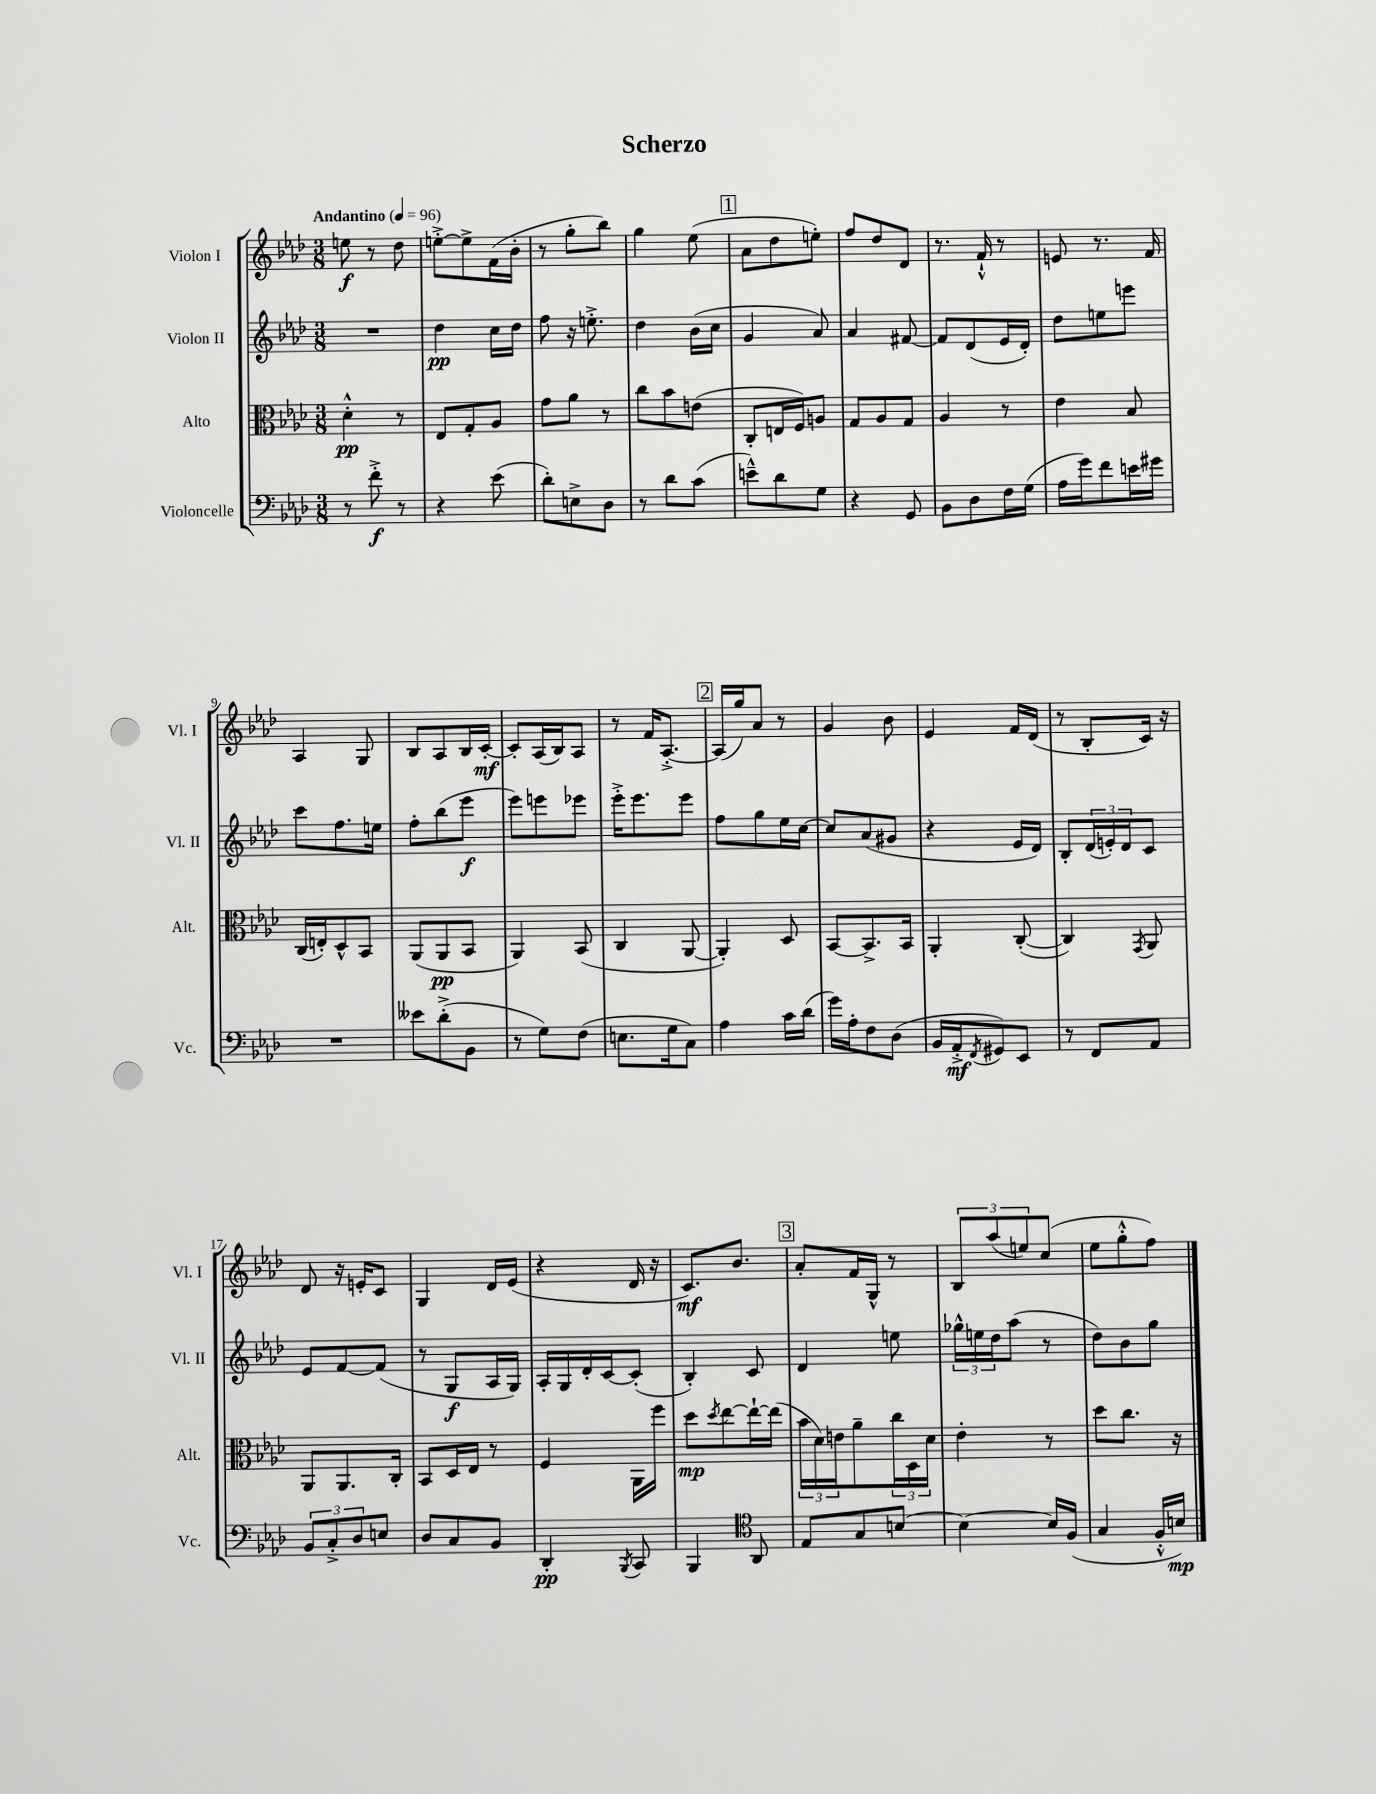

**kern	**kern	**kern	**kern
*staff4	*staff3	*staff2	*staff1
*clefF4	*clefC3	*clefG2	*clefG2
*k[b-e-a-d-]	*k[b-e-a-d-]	*k[b-e-a-d-]	*k[b-e-a-d-]
*M3/8	*M3/8	*M3/8	*M3/8
*MM96	*MM96	*MM96	*MM96
8r	4d-'^^	4.r	8ee
8f'^	.	.	8r
8r	8r	.	8dd-
=	=	=	=
4r	8E-	4dd-	[8ee'^
.	8G'	.	8ee^]
(8e-	8A-	16cc	(16f
.	.	16dd-	16b-'
=	=	=	=
8d-')	8g	8ff	8r
8E^	8a-	16r	8gg'
.	.	8.ee'^	.
8D-	8r	.	8bb-)
=	=	=	=
8r	8cc	4dd-	4gg
8d-	8b-	.	.
(8c	(8e	(16b-	(8ee-
.	.	16cc	.
=	=	=	=
8e~^^)	8C'	4g	8a-
8d-	16E	.	8dd-
.	16F)	.	.
8G	8A	8a-)	8ee')
=	=	=	=
4r	8G	4a-	8ff
.	8A-	.	8dd-
8GG	8G	[8f#	8d-
=	=	=	=
8BB-	4A-	8f#]	8.r
8D-	.	(8d-	.
.	.	.	16f`^^
16F	8r	16e-	8r
(16G	.	16d-')	.
=	=	=	=
16A-	4e-	8dd-	8e
16g)	.	.	.
8f	.	8ee	8.r
16e	8B-	8eee	.
16g#	.	.	16f
=	=	=	=
4.r	(16C	8ccc	4A-
.	16E')	.	.
.	8D-^^	8.ff	.
.	8BB-	.	8G
.	.	16ee	.
=	=	=	=
8e--	(8AA-	8ff'	8B-
(8d-'^	8AA-	(8bb-	8A-
8BB-	8BB-	8eee-	16B-
.	.	.	[16c'
=	=	=	=
8r	4AA-)	8eee-)	8c']
8G)	.	8eee	(16A-
.	.	.	16B-)
(8F	(8BB-	8eee-	8A-
=	=	=	=
8.E	4C	16eee-'^	8r
.	.	8.eee-	.
.	.	.	16f
16G	.	.	[8.A-'^
8C)	[8AA-	8eee-	.
=	=	=	=
4A-	4AA-'])	8ff	(16A-]
.	.	.	16gg)
.	.	8gg	8a-
16c	8D-	16ee-	8r
(16d-	.	[16cc	.
=	=	=	=
16g)	[8BB-	8cc]	4g
16A-'	.	.	.
8F	8.BB-^]	(8a-	.
(8D-	.	8g#	8b-
.	16BB-	.	.
=	=	=	=
16BB-	4AA-'	4r	4e-
16AA-'^	.	.	.
8qFF	.	.	.
8GG#)	.	.	.
8EE-	([8C'	16e-	16f
.	.	16d-)	(16d-
=	=	=	=
8r	4C])	8B-'	8r
8FF	.	(24d-	8B-'
.	.	24e')	.
.	.	24d-	.
.	8qGG	.	.
8AA-	8AA-	8c	16c)
.	.	.	16r
=	=	=	=
12BB-	8AA-	8e-	8d-
12C'^	.	.	.
.	8.AA-	[8f	16r
12D-	.	.	.
.	.	.	16e'
8E	.	(8f]	8c
.	16C'	.	.
=	=	=	=
8D-	8BB-	8r	4G
8C	16D-	8G	.
.	16E-	.	.
8BB-	8r	16A-	16d-
.	.	16G)	(16e-
=	=	=	=
4DD-'	4F	16A-'	4r
.	.	16G	.
.	.	16d-'	.
.	.	[16c	.
8qBBB-	.	.	.
8CC	16AA-	(8c']	16d-
.	16ff	.	16r
=	=	=	=
4BBB-	8dd-	4B-')	8.c)
.	8qdd-	.	.
.	[8ee-	.	.
.	.	.	8.b-
*clefC4	*	*	*
8AA-	16ee-`_	8c	.
.	(16ee-]	.	.
=	=	=	=
8E-	24b-	4d-	8a-'
.	24d-)	.	.
.	24e	.	.
8G	8a-~	.	16f
.	.	.	16G^^
[8B	24cc	8ee	8r
.	24D-	.	.
.	24d-	.	.
=	=	=	=
4B_	4e-'	24gg-^^	12B-
.	.	24ee	.
.	.	24dd-	(12aa-
.	.	(8aa-	.
.	.	.	12ee)
16B]	8r	8r	(8cc
(16F	.	.	.
=	=	=	=
4G	8dd-	8dd-)	8ee-
.	8.cc	8b-	8gg'^^
16F'^^	.	8gg	8ff)
16B)	16r	.	.
==	==	==	==
*-	*-	*-	*-
